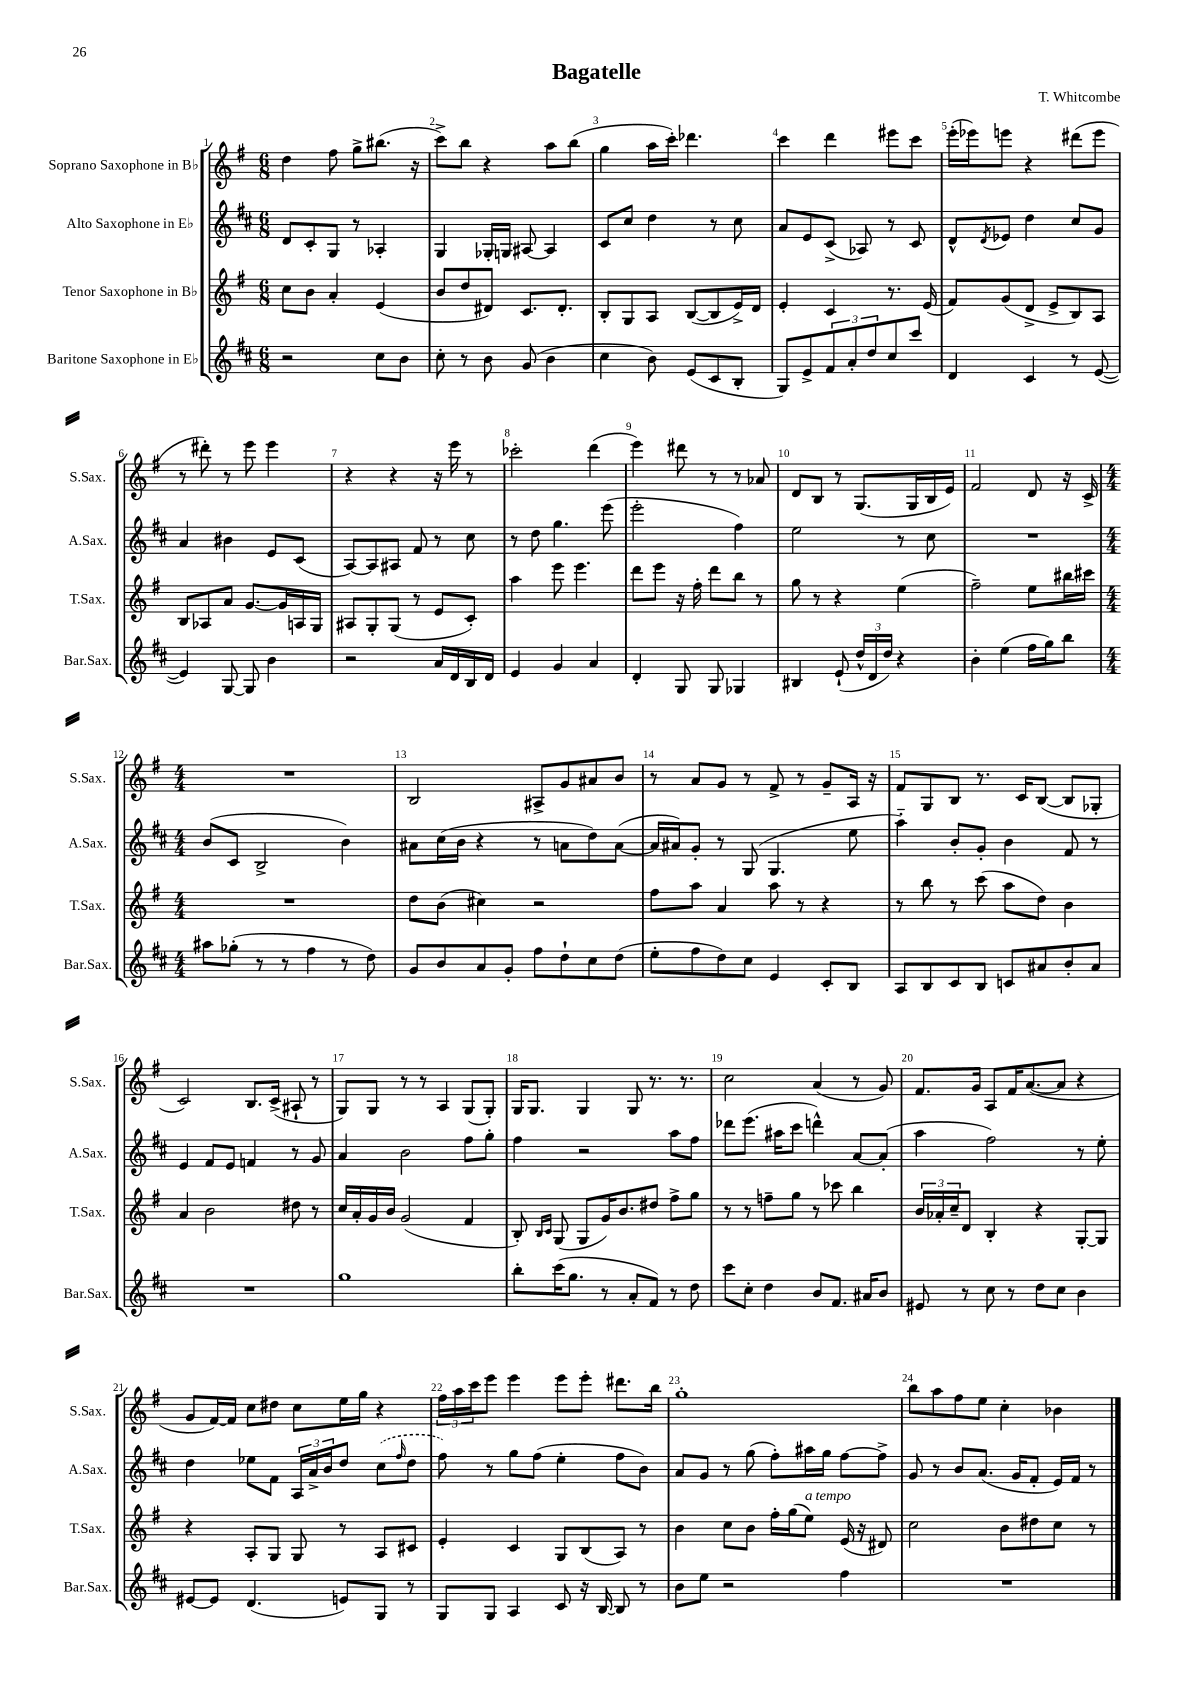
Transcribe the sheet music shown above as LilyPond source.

\header { title = "Bagatelle" composer = "T. Whitcombe" }
<<
\new StaffGroup <<
\new Staff = "s0" \with { instrumentName = "Soprano Saxophone in Bb" shortInstrumentName = "S.Sax." } {
    \clef treble \key g \major \numericTimeSignature \time 6/8
    d''4 fis''8 g''8-> bis''8.( r16 |
    c'''8->) b''8 r4 a''8 b''8( |
    g''4 a''16 c'''16-.) des'''4. |
    c'''4 d'''4 eis'''8 c'''8 |
    e'''16-.( ees'''16) e'''8 r4 dis'''8( e'''8 |
    r8 dis'''8-.) r8 e'''8 e'''4 |
    r4 r4 r16 e'''16 r8 |
    ces'''2-. d'''4( |
    e'''4) dis'''8 r8 r8 aes'8 |
    d'8 b8 r8 g8.( g16 b16 e'16) |
    fis'2 d'8 r16 c'16-> |
    \numericTimeSignature \time 4/4 R1 |
    b2 ais8-> g'8 ais'8 b'8 |
    r8 a'8 g'8 r8 fis'8-> r8 g'8-- a16 r16 |
    fis'8 g8 b8 r8. c'16 b8~( b8 ges8-. |
    c'2) b8. c'16->( ais8-! r8 |
    g8) g8 r8 r8 a4 g8( g8-.) |
    g16 g8. g4 g8 r8. r8. |
    c''2 a'4( r8 g'8) |
    fis'8. g'16 a8 fis'16 a'8.~( a'8 r4 |
    g'8 fis'16~) fis'16 c''8 dis''8 c''8 e''16 g''16 r4 |
    \tuplet 3/2 { fis''16 a''16 c'''16 } e'''8 e'''4 e'''8 e'''8-. dis'''8. b''16 |
    g''1-. |
    b''8 a''8 fis''8 e''8 c''4-. bes'4 \bar "|." |
}
\new Staff = "s1" \with { instrumentName = "Alto Saxophone in Eb" shortInstrumentName = "A.Sax." } {
    \clef treble \key d \major \numericTimeSignature \time 6/8
    d'8 cis'8-. g8 r8 aes4-. |
    g4 ges16-. g16 ais8~ ais4 |
    cis'8 cis''8 d''4 r8 cis''8 |
    a'8 e'8 cis'8->( aes8) r8 cis'8 |
    d'8-^ \acciaccatura { d'8 } ees'8 d''4 cis''8 g'8 |
    a'4 bis'4 e'8 cis'8( |
    a8~) a8 ais8 fis'8 r8 cis''8 |
    r8 d''8 g''4. e'''8( |
    e'''2-. fis''4) |
    e''2 r8 cis''8 |
    R2. |
    \numericTimeSignature \time 4/4 b'8( cis'8 b2-> b'4) |
    ais'8 cis''16( b'16 r4 r8 a'8 d''8) a'8~( |
    a'16 ais'16) g'8-. r8 g8( g4. e''8 |
    a''4-_) b'8-. g'8-. b'4 fis'8 r8 |
    e'4 fis'8 e'8 f'4 r8 g'8 |
    a'4 b'2 fis''8 g''8-. |
    fis''4 r2 a''8 fis''8 |
    des'''8 e'''8.( ais''16 cis'''8 d'''4-^) a'8~ a'8-.( |
    a''4 fis''2) r8 e''8-. |
    d''4 ees''8 fis'8 \tuplet 3/2 { a16 a'16-> b'16 } d''8 \once \slurDashed cis''8( \grace { fis''16 } d''8 |
    fis''8) r8 g''8 fis''8( e''4-. fis''8 b'8) |
    a'8 g'8 r8 g''8( fis''8-.) ais''16 g''16 fis''8~ fis''8-> |
    g'8 r8 b'8 a'8.( g'16 fis'8-. e'16) fis'16 r8 \bar "|." |
}
\new Staff = "s2" \with { instrumentName = "Tenor Saxophone in Bb" shortInstrumentName = "T.Sax." } {
    \clef treble \key g \major \numericTimeSignature \time 6/8
    c''8 b'8 a'4-. e'4( |
    b'8 d''8 dis'8) c'8. dis'8.-. |
    b8-. g8 a8 b8~( b8 e'16->) d'16 |
    e'4-. c'4 r8. e'16( |
    fis'8) g'8( d'8-> e'8-> b8) a8 |
    b8 aes8 a'8 g'8.~ g'16 a16 g16 |
    ais8 g8-. g8( r8 e'8 c'8-.) |
    a''4 e'''8 e'''4. |
    d'''8 e'''8 r16 fis''16-. d'''8 b''8 r8 |
    g''8 r8 r4 e''4( |
    fis''2--) e''8 bis''16 cis'''16 |
    \numericTimeSignature \time 4/4 R1 |
    d''8 b'8( cis''4) r2 |
    fis''8 a''8 a'4 a''8 r8 r4 |
    r8 b''8 r8 c'''8( a''8 d''8) b'4 |
    a'4 b'2 dis''8 r8 |
    c''16 a'16-. g'16 b'16 g'2( fis'4 |
    b8-.) \grace { b16 c'16 } g8( g8 g'16) b'8. dis''8 fis''8-> g''8 |
    r8 r8 f''8-- g''8 r8 ces'''8 b''4 |
    \tuplet 3/2 { b'16 aes'16-. c''16-- } d'8 b4-. r4 g8~-. g8 |
    r4 a8-. g8 g8 r8 a8 cis'8 |
    e'4-. c'4 g8 b8( a8) r8 |
    b'4 c''8 b'8 fis''16-. g''16( e''8^\markup { \italic "a tempo" }) e'16( r16 dis'8) |
    c''2 b'8 dis''8 c''8 r8 \bar "|." |
}
\new Staff = "s3" \with { instrumentName = "Baritone Saxophone in Eb" shortInstrumentName = "Bar.Sax." } {
    \clef treble \key d \major \numericTimeSignature \time 6/8
    r2 cis''8 b'8 |
    cis''8-. r8 b'8 g'8( b'4 |
    cis''4 b'8) e'8( cis'8 b8-. |
    g8) e'8-> \tuplet 3/2 { fis'8 a'8-. d''8 } cis''8 cis'''8 |
    d'4 cis'4 r8 e'8~( |
    e'4) g8~ g8 b'4 |
    r2 a'16 d'16 b16 d'16 |
    e'4 g'4 a'4 |
    d'4-. g8 g8 ges4 |
    bis4 e'8-!( \tuplet 3/2 { d''16-^ d'16 d''16) } r4 |
    b'4-. e''4( fis''16 g''16) b''8 |
    \numericTimeSignature \time 4/4 ais''8 ges''8-.( r8 r8 fis''4 r8 d''8) |
    g'8 b'8 a'8 g'8-. fis''8 d''8-! cis''8 d''8( |
    e''8-. fis''8 d''8) cis''8 e'4 cis'8-. b8 |
    a8 b8 cis'8 b8 c'8 ais'8 b'8-. ais'8 |
    R1 |
    g''1 |
    b''8-. cis'''16( g''8. r8 a'8-. fis'8) r8 d''8 |
    cis'''8 cis''8-. d''4 b'8 fis'8. ais'16 b'8 |
    eis'8 r8 cis''8 r8 d''8 cis''8 b'4 |
    eis'8~ eis'8 d'4.( e'8) g8 r8 |
    g8 g8 a4 cis'8 r16 b16~ b8 r8 |
    b'8 e''8 r2 fis''4 |
    R1 \bar "|." |
}
>>
>>
\layout { \context { \Score \override BarNumber.break-visibility = ##(#f #t #t) barNumberVisibility = #all-bar-numbers-visible } }
